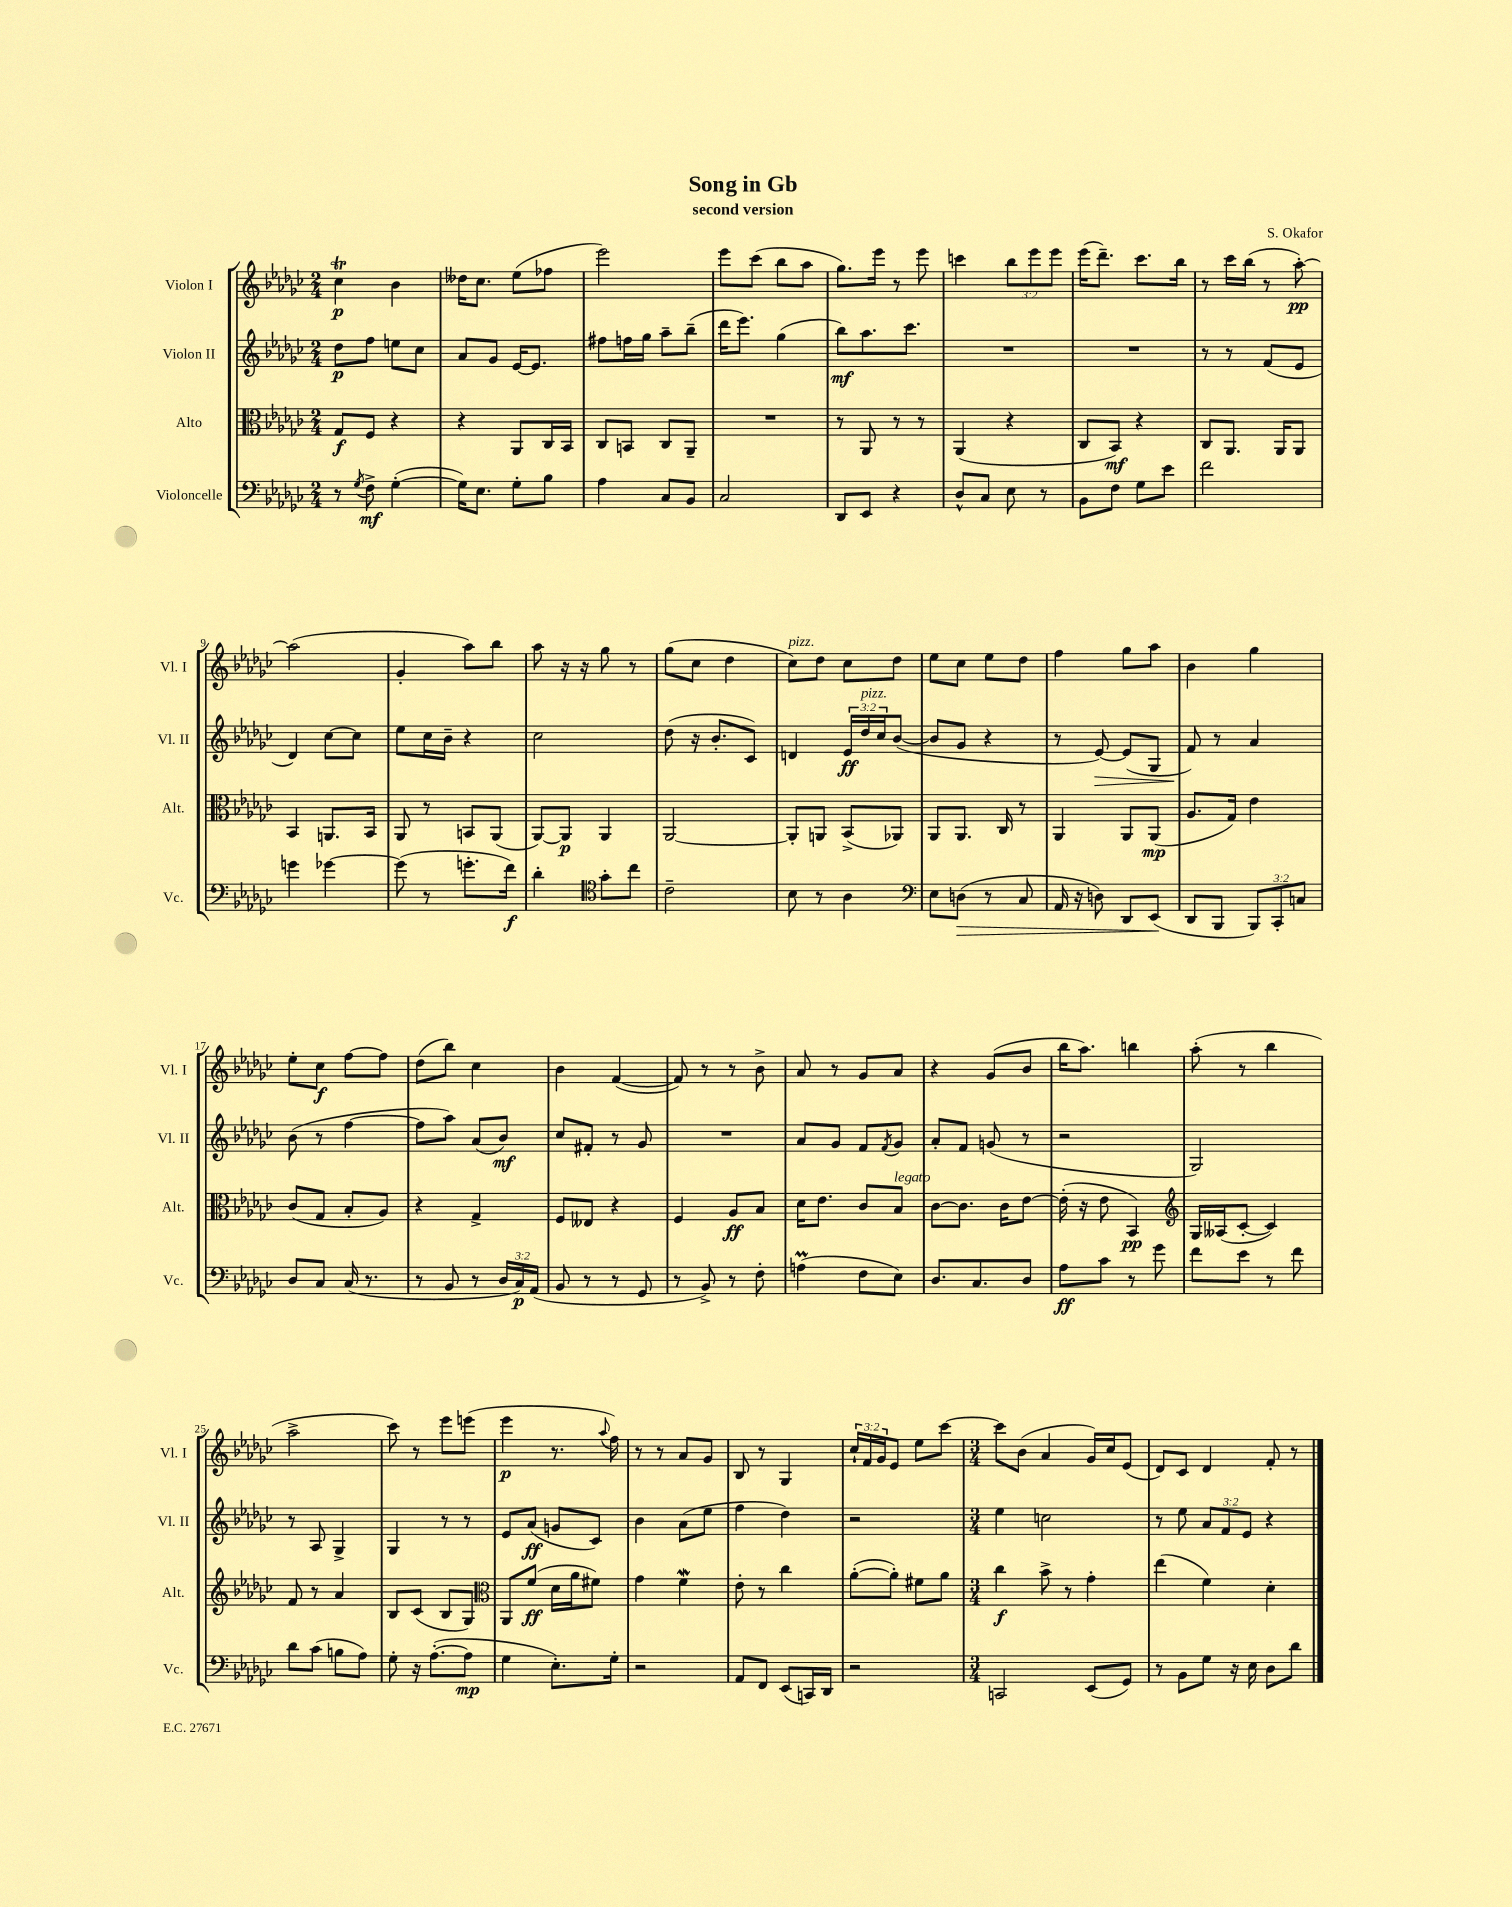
\header { title = "Song in Gb" composer = "S. Okafor" subtitle = "second version" }
<<
\new StaffGroup <<
\new Staff = "s0" \with { instrumentName = "Violon I" shortInstrumentName = "Vl. I" } {
    \clef treble \key ges \major \numericTimeSignature \time 2/4 \override Staff.TupletNumber.text = #tuplet-number::calc-fraction-text
    ces''4\trill\p bes'4 |
    deses''16 ces''8. ees''8( fes''8 |
    ees'''2) |
    ees'''8 ces'''8( bes''8 aes''8 |
    ges''8.) ees'''16 r8 ees'''8 |
    c'''4 \tuplet 3/2 { bes''8 ees'''8 ees'''8 } |
    ees'''16( des'''8.--) ces'''8. bes''16 |
    r8 ces'''16 bes''16( r8 aes''8~-.\pp) |
    aes''2( |
    ges'4-. aes''8) bes''8 |
    aes''8 r16 r16 ges''8 r8 |
    ges''8( ces''8 des''4 |
    ces''8^\markup { \italic "pizz." }) des''8 ces''8 des''8 |
    ees''8 ces''8 ees''8 des''8 |
    f''4 ges''8 aes''8 |
    bes'4 ges''4 |
    ees''8-. ces''8\f f''8~ f''8 |
    des''8( bes''8) ces''4 |
    bes'4 f'4~( |
    f'8) r8 r8 bes'8-> |
    aes'8 r8 ges'8 aes'8 |
    r4 ges'8( bes'8 |
    bes''16 aes''8.) b''4 |
    aes''8-.( r8 bes''4 |
    aes''2-> |
    ces'''8) r8 ees'''8 e'''8( |
    ees'''4\p r8. \appoggiatura { aes''8 } f''16) |
    r8 r8 aes'8 ges'8 |
    bes8 r8 ges4 |
    \tuplet 3/2 { ces''16-! f'16 ges'16 } ees'8 ees''8 ces'''8~ |
    \numericTimeSignature \time 3/4 ces'''8 bes'8( aes'4 ges'16) ces''16 ees'8( |
    des'8) ces'8 des'4 f'8-. r8 \bar "|." |
}
\new Staff = "s1" \with { instrumentName = "Violon II" shortInstrumentName = "Vl. II" } {
    \clef treble \key ges \major \numericTimeSignature \time 2/4 \override Staff.TupletNumber.text = #tuplet-number::calc-fraction-text
    des''8\p f''8 e''8 ces''8 |
    aes'8 ges'8 ees'16~ ees'8. |
    fis''8 f''16 ges''16 aes''8-- bes''8--( |
    des'''16 ees'''8.) ges''4( |
    bes''8\mf) aes''8. ces'''8. |
    R2 |
    R2 |
    r8 r8 f'8( ees'8 |
    des'4) ces''8~ ces''8 |
    ees''8 ces''16 bes'16-- r4 |
    ces''2 |
    des''8( r16 bes'8.-. ces'8) |
    d'4 \tuplet 3/2 { ees'16\ff des''16^\markup { \italic "pizz." } ces''16 } bes'8~( |
    bes'8 ges'8 r4 |
    r8 ees'8~\>) ees'8( ges8 |
    f'8\!) r8 aes'4 |
    bes'8( r8 f''4~ |
    f''8 aes''8) aes'8( bes'8\mf) |
    ces''8 fis'8-. r8 ges'8 |
    R2 |
    aes'8 ges'8 f'8 \acciaccatura { f'8 } ges'8 |
    aes'8-. f'8 g'8( r8 |
    r2 |
    ges2) |
    r8 aes8 ges4-> |
    ges4 r8 r8 |
    ees'8 aes'8\ff( g'8 ces'8) |
    bes'4 aes'8( ees''8 |
    f''4 des''4) |
    r2 |
    \numericTimeSignature \time 3/4 ees''4 c''2 |
    r8 ees''8 \tuplet 3/2 { aes'8 f'8 ees'8 } r4 \bar "|." |
}
\new Staff = "s2" \with { instrumentName = "Alto" shortInstrumentName = "Alt." } {
    \clef alto \key ges \major \numericTimeSignature \time 2/4
    ges8\f f8 r4 |
    r4 aes,8 ces16 bes,16 |
    ces8 b,8 ces8 aes,8-- |
    R2 |
    r8 aes,8 r8 r8 |
    aes,4( r4 |
    ces8 bes,8\mf) r4 |
    ces8 aes,8. aes,16 aes,8 |
    bes,4 a,8. bes,16 |
    aes,8 r8 b,8 aes,8( |
    aes,8~) aes,8\p aes,4 |
    aes,2~ |
    aes,8-. a,8 bes,8->( aes,8) |
    aes,8 aes,8. ces16 r8 |
    aes,4 aes,8 aes,8\mp( |
    aes8. ges16) ees'4 |
    ces'8( ges8 bes8-. aes8) |
    r4 ges4-> |
    f8 eeses8 r4 |
    f4 aes8\ff bes8 |
    des'16 ees'8. ces'8 bes8^\markup { \italic "legato" } |
    ces'8~ ces'8. ces'16 ees'8~ |
    ees'16-.( r16 ees'8 bes,4\pp) |
    \clef treble ges16 aeses16( ces'8~-. ces'4) |
    f'8 r8 aes'4 |
    bes8 ces'8( bes8 ges8) |
    \clef alto aes,8 f'8\ff( des'16 aes'16 fis'8) |
    ges'4 f'4\mordent |
    ees'8-. r8 ces''4 |
    aes'8~-.( aes'8-.) fis'8 aes'8 |
    \numericTimeSignature \time 3/4 ces''4\f bes'8-> r8 ges'4-. |
    ees''4( f'4) des'4-. \bar "|." |
}
\new Staff = "s3" \with { instrumentName = "Violoncelle" shortInstrumentName = "Vc." } {
    \clef bass \key ges \major \numericTimeSignature \time 2/4 \override Staff.TupletNumber.text = #tuplet-number::calc-fraction-text
    r8 \acciaccatura { ges8 } f8->\mf ges4~-.( |
    ges16) ees8. ges8-. bes8 |
    aes4 ces8 bes,8 |
    ces2 |
    des,8 ees,8 r4 |
    des8-^ ces8 ees8 r8 |
    bes,8 f8 ges8 ees'8 |
    f'2 |
    g'4 ges'4~ |
    ges'8( r8 g'8.-. f'16\f) |
    des'4-. \clef tenor ges'8-. ces''8 |
    ces'2-- |
    bes8 r8 aes4 |
    \clef bass ees8 d8\>( r8 ces8 |
    aes,16 r16 d8) des,8 ees,8\!( |
    des,8 bes,,8 \tuplet 3/2 { bes,,8) ces,8-. c8 } |
    des8 ces8 ces16( r8. |
    r8 bes,8 r8 \tuplet 3/2 { des16 ces16\p) aes,16( } |
    bes,8 r8 r8 ges,8 |
    r8 bes,8->) r8 f8-. |
    a4\prall( f8 ees8) |
    des8. ces8. des8 |
    aes8\ff ces'8 r8 ges'8 |
    f'8 ees'8 r8 f'8 |
    des'8 ces'8( b8 aes8) |
    ges8-. r16 aes8.~-.( aes8\mp |
    ges4 ees8.-.) ges16-. |
    r2 |
    aes,8 f,8 ees,8( c,16) des,16 |
    r2 |
    \numericTimeSignature \time 3/4 c,2 ees,8( ges,8) |
    r8 bes,8 ges8 r16 ees16 des8 des'8 \bar "|." |
}
>>
>>
